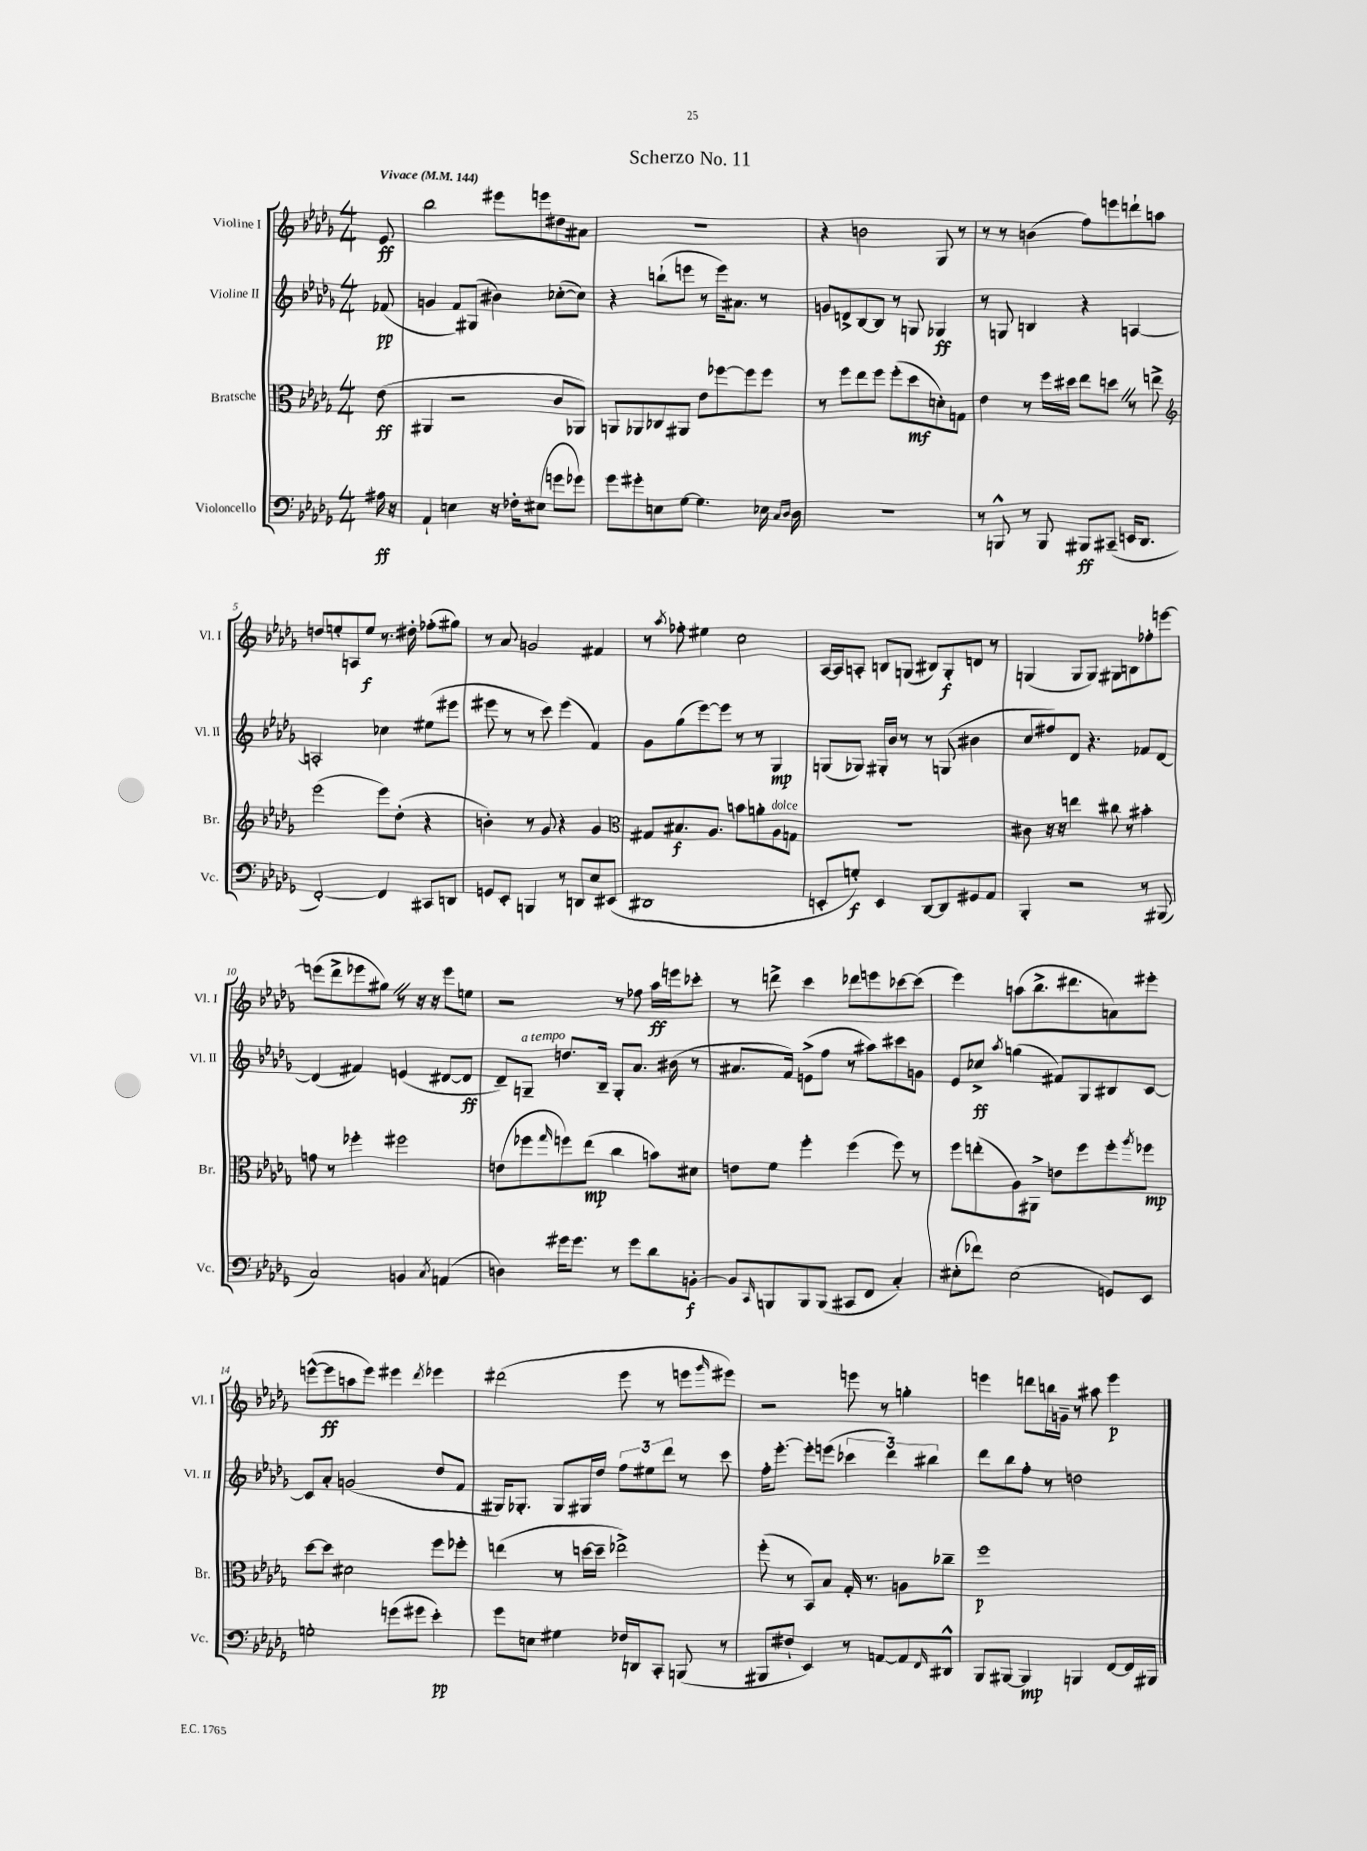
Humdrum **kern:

**kern	**dynam	**kern	**dynam	**kern	**dynam	**kern	**dynam
*part4	*part4	*part3	*part3	*part2	*part2	*part1	*part1
*staff4	*staff4	*staff3	*staff3	*staff2	*staff2	*staff1	*staff1
*I"Violoncello	*	*I"Bratsche	*	*I"Violine II	*	*I"Violine I	*
*I'Vc.	*	*I'Br.	*	*I'Vl. II	*	*I'Vl. I	*
*clefF4	*	*clefC3	*	*clefG2	*	*clefG2	*
*k[b-e-a-d-g-]	*	*k[b-e-a-d-g-]	*	*k[b-e-a-d-g-]	*	*k[b-e-a-d-g-]	*
*M4/4	*	*M4/4	*	*M4/4	*	*M4/4	*
*MM144	*	*MM144	*	*MM144	*	*MM144	*
=	=	=	=	=	=	=	=
!	!	!	!	!	!	!LO:TX:a:B:t=Vivace	!
16A#X\	ff	(8e-\	ff	(8f-X/	pp	8e-/	ff
16r	.	.	.	.	.	.	.
=1	=1	=1	=1	=1	=1	=1	=1
4AA-`/	.	4AA#X/	.	4gn/	.	2bb-\	.
4En\	.	2r	.	8f/L)	.	.	.
.	.	.	.	(8G#X/J	.	.	.
16r	.	.	.	4b#X\)	.	8eee#X\L	.
16F-X'\KL	.	.	.	.	.	.	.
(8E#X\J	.	.	.	.	.	8eeen\	.
8gn\L	.	8c/L	.	([8cc-X'\L	.	8dd#X\	.
8g-X\J)	.	8AA-X/J)	.	8cc-\J])	.	8a#X\J	.
=2	=2	=2	=2	=2	=2	=2	=2
8g-\L	.	8AAn/L	.	4r	.	1r	.
8g#X'\	.	8AA-X/	.	.	.	.	.
8En\	.	8C-X/	.	(8bbn`\L	.	.	.
[8G-\J	.	8AA#X/J	.	8eeen\J	.	.	.
4.G-\]	.	8e-\L	.	8r	.	.	.
.	.	[8ff-X\	.	16eee\KL)	.	.	.
.	.	.	.	8.a#X\J	.	.	.
.	.	8ff-\]	.	.	.	.	.
16E-X\	.	8ff-\J	.	8r	.	.	.
16qqC/LL	.	.	.	.	.	.	.
16qqD-/JJ	.	.	.	.	.	.	.
16D-\	.	.	.	.	.	.	.
=3	=3	=3	=3	=3	=3	=3	=3
1r	.	8r	.	8gn/L	.	4r	.
.	.	8ff\L	.	8dn^/	.	.	.
.	.	8ee-\	.	[8B-/	.	2bn\	.
.	.	8ff\J	.	8B-/J]	.	.	.
.	.	(8ff'\L	.	8r	.	.	.
.	.	8dd-\	mf	8Gn/	.	.	.
.	.	8dn'\)	.	4G-X/	ff	8G-/	.
.	.	8Gn\J	.	.	.	8r	.
=4	=4	=4	=4	=4	=4	=4	=4
8r	.	4e-\	.	8r	.	8r	.
8BBBn^^/	.	.	.	8Gn/	.	8r	.
8r	.	8r	.	4Bn/	.	(4bn\	.
8BBB/	.	16ff\LL	.	.	.	.	.
.	.	16dd#X\JJ	.	.	.	.	.
8BBB#X/L	ff	8ee-\L	.	4r	.	8ff\L)	.
(8CC#X~/J	.	8ddnZ\J	.	.	.	8eeen\	.
16EEn/KL	.	8r	.	[4An/	.	8dddn`\	.
8.DD-/J	.	.	.	.	.	.	.
.	.	8een^\	.	.	.	8aan\J	.
!!LO:LB:g=z
=5	=5	=5	=5	=5	=5	=5	=5
*	*	*clefG2	*	*	*	*	*
[2FF'/)	.	(2eee-\	.	2An'/]	.	8ddn/L	.
.	.	.	.	.	.	8een'/	.
.	.	.	.	.	.	8An/	.
.	.	.	.	.	.	8ee/J	f
4FF/]	.	8eee-\L)	.	4cc-X\	.	8.r	.
.	.	(8dd-'\J	.	.	.	.	.
.	.	.	.	.	.	16dd#X'\	.
8CC#X/L	.	4r	.	(8ee#X\L	.	(8ff-X'\L	.
8DDn/J	.	.	.	8eee#X\J	.	8gg#X\J)	.
=6	=6	=6	=6	=6	=6	=6	=6
8GGn/L	.	4bn'\)	.	8eee#X\	.	8r	.
8EE-'/J	.	.	.	8r	.	8a-/	.
4BBBn/	.	8r	.	8r	.	2gn/	.
.	.	8g-/	.	8ccc\)	.	.	.
8r	.	4r	.	(4eee#\	.	.	.
8DDn/L	.	.	.	.	.	.	.
8E-/	.	4g-/	.	4f/)	.	4f#X/	.
(8EE#X/J	.	.	.	.	.	.	.
=7	=7	=7	=7	=7	=7	=7	=7
*	*	*clefC3	*	*	*	*	*
1DD#X	.	8G#X/L	.	8g-\L	.	8r	.
.	.	.	.	.	.	8qaa-/	.
.	.	8.B#X/	f	(8gg-\	.	8ff-X'\	.
.	.	.	.	[8eee-\)	.	4ee#X\	.
.	.	8.A-/J	.	.	.	.	.
.	.	.	.	8eee-\J]	.	.	.
.	.	8bn\L	.	8r	.	2cc\	.
.	.	8an'\	.	8r	.	.	.
!	!	!LO:TX:a:i:t=dolce	!	!	!	!	!
.	.	8A-\	.	4G-/	mp	.	.
.	.	8Gn\J	.	.	.	.	.
=8	=8	=8	=8	=8	=8	=8	=8
8EEn'/L	.	1r	.	(8Gn/L	.	[16A-/LL	.
.	.	.	.	.	.	16A-/J]	.
8Gn'/J)	f	.	.	8G-X/J)	.	8An'/J	.
4EE/	.	.	.	16G#X'/LL	.	8Bn/L	.
.	.	.	.	16b-/JJ	.	.	.
.	.	.	.	8r	.	(8Gn/J	.
[8DD-/L	.	.	.	8r	.	8B#X/L)	.
8DD-/]	.	.	.	(8Gn/	.	8G'/	f
8GG#X/	.	.	.	4b#X\	.	8dn/J	.
8AA-/J	.	.	.	.	.	8r	.
=9	=9	=9	=9	=9	=9	=9	=9
4BBB-'/	.	8c#X\	.	8cc/L	.	(4Gn/	.
.	.	16r	.	8ff#X/)	.	.	.
.	.	16r	.	.	.	.	.
2r	.	4een\	.	8d-/J	.	8G/L	.
.	.	.	.	4.r	.	8G/J)	.
.	.	8cc#X\	.	.	.	8G#X\L	.
.	.	8r	.	.	.	8Bn\	.
8r	.	4b#X'\	.	8f-X/L	.	8ff-X'\	.
(8BBB#X/	.	.	.	[8d-/J	.	[8eeen\J	.
!!LO:LB:g=z
=10	=10	=10	=10	=10	=10	=10	=10
2C/)	.	8gn\	.	(4d-/]	.	(8eeen\L]	.
.	.	8r	.	.	.	8ddd-^\	.
.	.	4ff-X'\	.	4f#X/)	.	8eee-X\	.
.	.	.	.	.	.	8gg#XZ\J)	.
4BBn/	.	2ff#X\	.	(4en/	.	8r	.
.	.	.	.	.	.	16r	.
.	.	.	.	.	.	16r	.
8qC/	.	.	.	.	.	.	.
(4AAn/	.	.	.	[8d#X/L	.	8eee-\L	.
.	.	.	.	8d#/J]	ff	8een\J	.
=11	=11	=11	=11	=11	=11	=11	=11
4Dn\)	.	(8en\L	.	8d-~/L)	.	2r	.
!	!	!	!	!LO:TX:a:i:t=a tempo	!	!	!
.	.	8ff-X\	.	8Gn~/J	.	.	.
.	.	16qqgg-/	.	.	.	.	.
16g#X\KL	.	8ffn\)	.	8.ddn/L	.	.	.
8.g#\J	.	.	.	.	.	.	.
.	.	(8ee-\J	mp	.	.	.	.
.	.	.	.	16B-~/Jk	.	.	.
8r	.	4cc\	.	8G'/L	.	8r	.
8g#\L	.	.	.	8.a-/J	.	8ff-X\	.
8d-\	.	8bn\L)	.	.	.	16aa-\LL	ff
.	.	.	.	(16b#X\	.	16eeen\J	.
[8BBn'\J	f	8d#X\J	.	8r	.	8ccc-X'\J	.
=12	=12	=12	=12	=12	=12	=12	=12
8BB/L]	.	8en\L	.	8.a#X/L	.	8r	.
16qqCC/	.	.	.	.	.	.	.
8BBBn/	.	8f\J	.	.	.	8dddn^\	.
.	.	.	.	16f/Jk)	.	.	.
8BBB/	.	4ff'\	.	(8en^\L	.	4ccc\	.
(8BBB/J	.	.	.	8ff\J	.	.	.
8CC#X/L	.	(4ff\	.	8r	.	8ddd-X\L	.
8FF/J	.	.	.	8aa#X\L)	.	8eeen\	.
4C'/)	.	8ff\)	.	8ccc#X\	.	[8ccc-X\	.
.	.	8r	.	8gn\J	.	(8ccc-\J]	.
=13	=13	=13	=13	=13	=13	=13	=13
(8E#X'\L	.	8ff\L	.	8e-/L	.	4eee-\)	.
8f-X\J)	.	(8een'\	.	8cc-X^/J	ff	.	.
.	.	.	.	8qaa-/	.	.	.
(2E#\	.	8A-\)	.	(4ggn\	.	(8aan\L	.
.	.	8AA#X^\J	.	.	.	8.bb-^\	.
.	.	8en\L	.	8f#X/L)	.	.	.
.	.	.	.	.	.	8.ddd#X\	.
.	.	8ff\	.	8G-/	.	.	.
8GGn/L)	.	8ff'\	.	8B#X/	.	8an\)	.
.	.	8qaa-/	.	.	.	.	.
8EE-/J	.	8ff-X\J	mp	[8c/J	.	8eee#X'\J	.
!!LO:LB:g=z
=14	=14	=14	=14	=14	=14	=14	=14
2Gn'\	.	[8dd-\L	.	8c/L]	.	([8eeen^^\L	.
.	.	8dd-\J]	.	8a-'/J	.	8eee\]	ff
.	.	2d#X\	.	(2gn/	.	8aan\	.
.	.	.	.	.	.	8eee\J)	.
(8gn\L	.	.	.	.	.	4eee#X\	.
8g#X\J	.	.	.	.	.	.	.
.	.	.	.	.	.	8qddd-/	.
4e-'\)	pp	8ff\L	.	8dd-/L	.	4eee-X\	.
.	.	8ff-X'\J	.	8f/J	.	.	.
=15	=15	=15	=15	=15	=15	=15	=15
8g-\L	.	(4een\	.	16G#X/KL)	.	(2ddd#X\	.
.	.	.	.	8.G-X'/J	.	.	.
8En\J	.	.	.	.	.	.	.
4G#X\	.	8r	.	8G-/L	.	.	.
.	.	[16ddn\LL	.	16G#X/L	.	.	.
.	.	16dd~\JJ]	.	16dd-/JJ	.	.	.
16F-X/LL	.	2ee-X^\)	.	12ff\L	.	8eee-\	.
16DDn/J	.	.	.	.	.	.	.
.	.	.	.	12ee#X\	.	.	.
8CC'/J	.	.	.	.	.	8r	.
.	.	.	.	12ddd-\J	.	.	.
(8BBBn/	.	.	.	8r	.	8eeen\L	.
.	.	.	.	.	.	16qqggg-/	.
8r	.	.	.	8ccc\	.	8eee#X\J)	.
=16	=16	=16	=16	=16	=16	=16	=16
8BBB#X/L	.	(8ff'\	.	16ff'\KL	.	2r	.
.	.	.	.	[8.eee-'\J	.	.	.
8F#X`/J	.	8r	.	.	.	.	.
4EE-/)	.	8BB-/L)	.	8eee-'\L]	.	.	.
.	.	8B-/J	.	(8eeen\J	.	.	.
8r	.	16G-'/	.	6ccc-X\	.	8eeen\	.
.	.	8.r	.	.	.	.	.
[8AAn/L	.	.	.	.	.	8r	.
.	.	.	.	6ddd-\)	.	.	.
8AA/]	.	8An\L	.	.	.	4ggn'\	.
.	.	.	.	6bb#X\	.	.	.
16qqFF/	.	.	.	.	.	.	.
8DD#X^^/J	.	8cc-X~\J	.	.	.	.	.
=17	=17	=17	=17	=17	=17	=17	=17
8BBB-/L	.	1ff	p	8ddd-\L	.	4eeen\	.
[8BBB#X/J	.	.	.	8bb-\	.	.	.
4BBB#/]	mp	.	.	8ff'\J	.	8dddn\L	.
.	.	.	.	8r	.	16bbn\L	.
.	.	.	.	.	.	16gn~\JJ	.
4BBBn/	.	.	.	2ddn\	.	8r	.
.	.	.	.	.	.	8aa#X\	.
[8FF/L	.	.	.	.	.	4eee\	p
16FF/L]	.	.	.	.	.	.	.
16BBB#X/JJ	.	.	.	.	.	.	.
==	==	==	==	==	==	==	==
*-	*-	*-	*-	*-	*-	*-	*-
